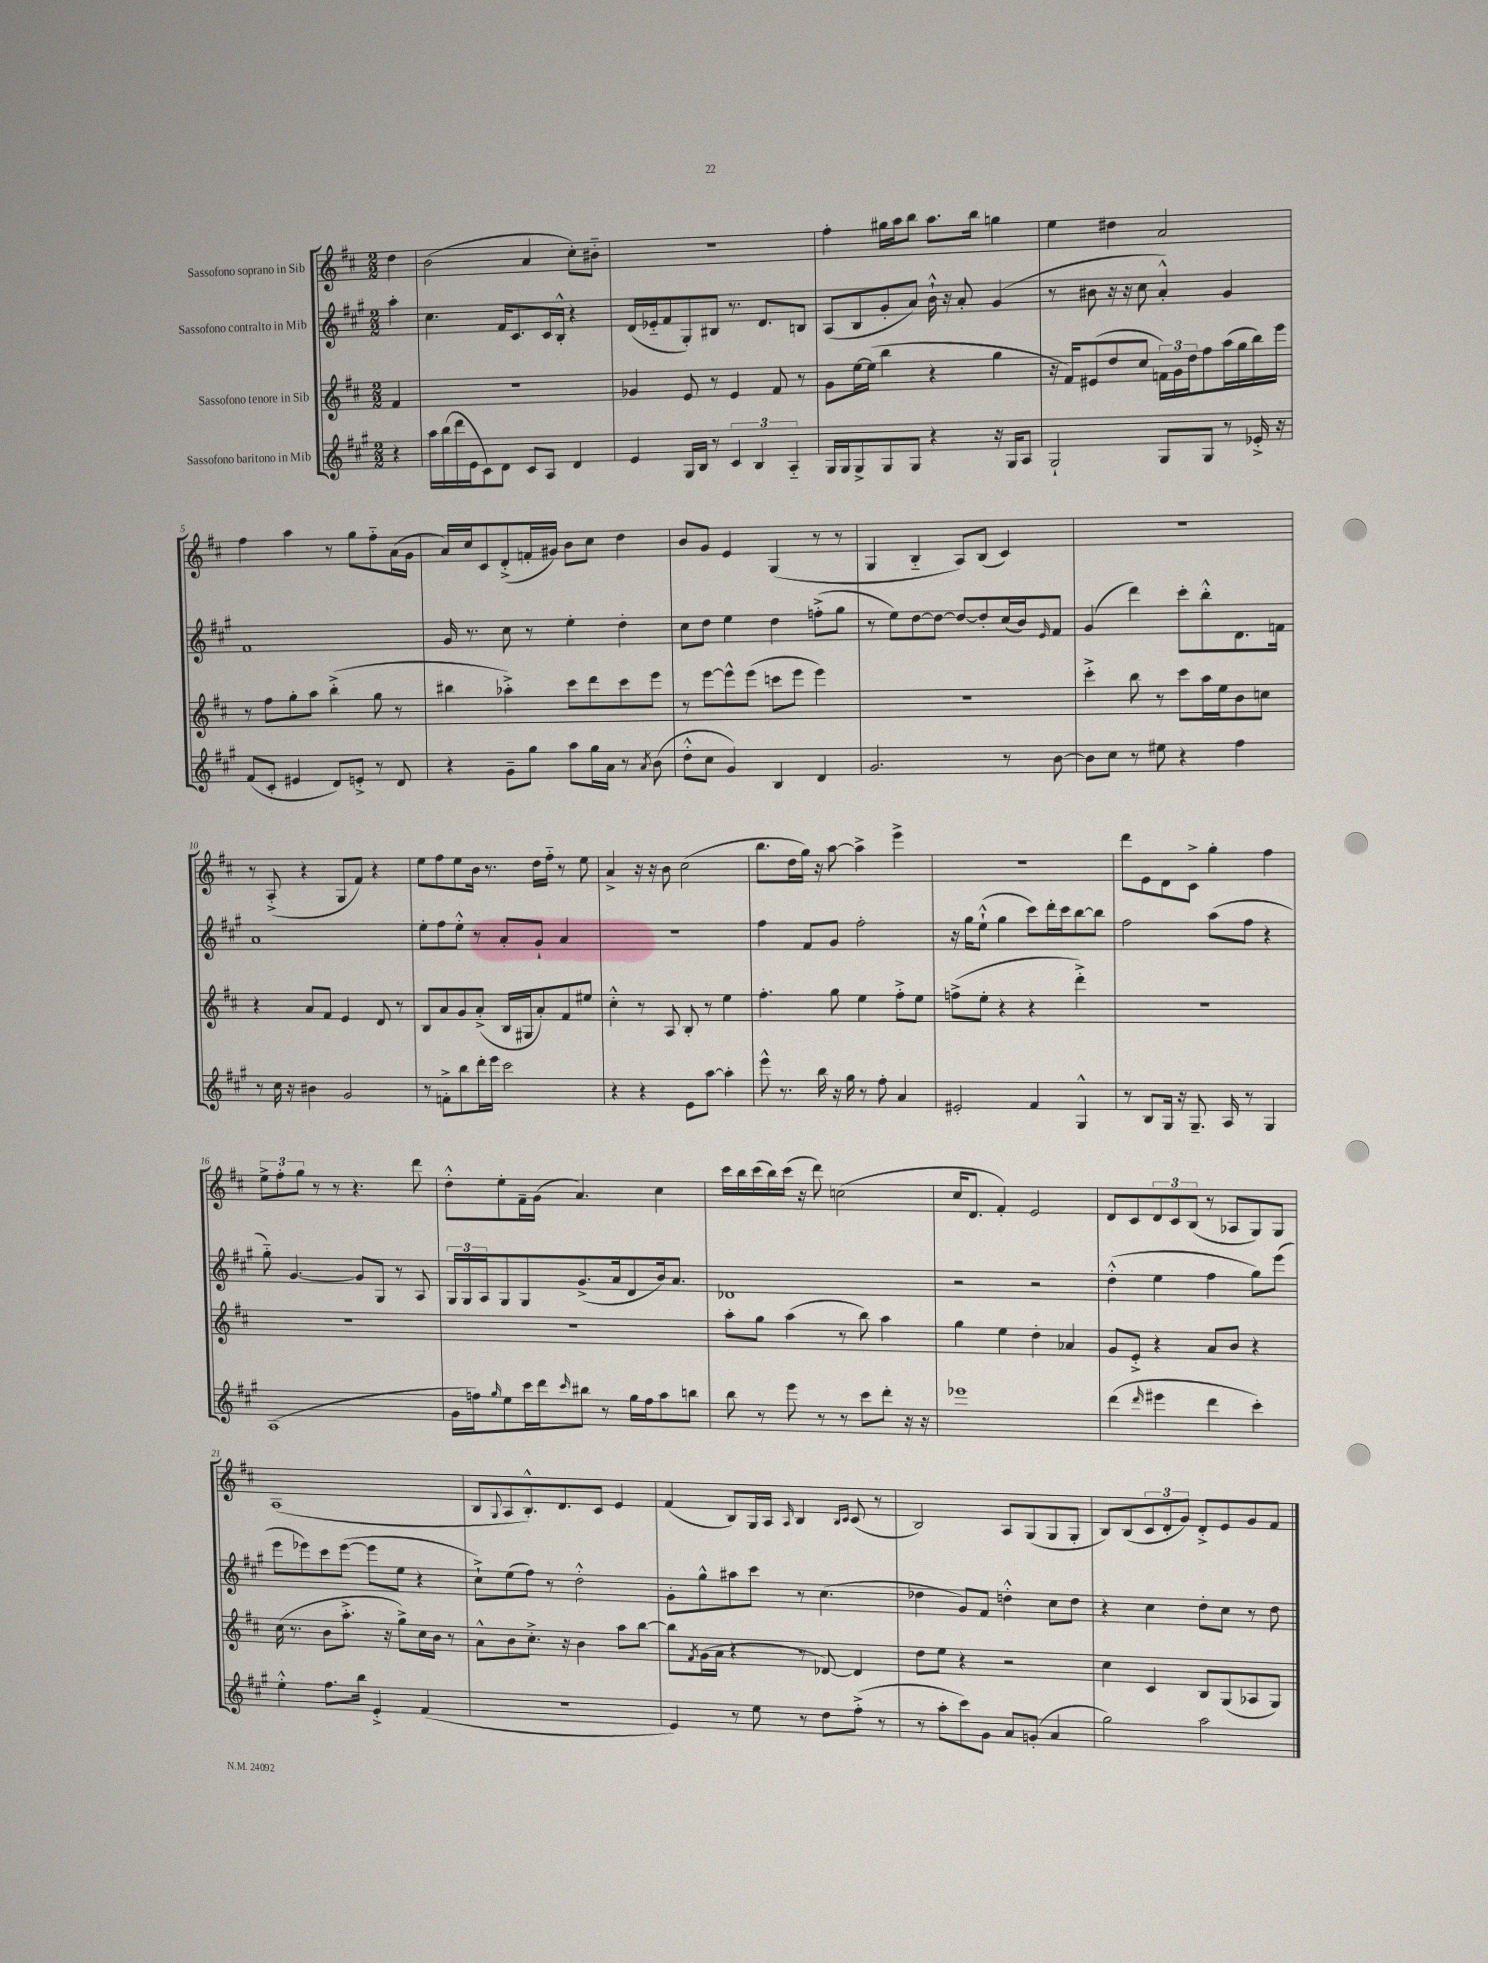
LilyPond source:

<<
\new StaffGroup <<
\new Staff = "s0" \with { instrumentName = "Sassofono soprano in Sib" } {
    \clef treble \key d \major \numericTimeSignature \time 2/2 \partial 4
    d''4 |
    b'2( a'4 cis''8-.) bis'8-_ |
    R1 |
    fis''4-. gis''16 a''16 b''8 a''8. b''16 g''4 |
    e''4 dis''4 a'2 |
    fis''4 a''4 r8 g''8 fis''8-_ a'16( g'16 |
    a'16) cis''16 cis'8 d'8-.->( f'16-. gis'16) b'8 cis''8 d''4 |
    b'8 g'8 e'4 g4( r8 r8 |
    g4 b4-_ a8) b8( cis'4) |
    r1 |
    r8 a8-.->( r4 g8 fis'8) r4 |
    e''8 fis''8 e''8 b'16 r8. d''16 fis''16-_ r8 e''8 |
    a'4-> r16 r16 b'8 cis''2( |
    b''8. d''16 g''16) r16 a''8~ a''4-> e'''4-> |
    r1 |
    d'''8 e'8 d'8 cis'8-> g''4-. fis''4 |
    \tuplet 3/2 { e''8-> fis''8-. g''8 } r8 r8 r4. d'''8 |
    d''8-.-^ e''8-. fis'16-- g'16( a'4.) cis''4 |
    cis'''16 b''16 cis'''16( b''16) cis'''16( r16 d'''8) c''2( |
    cis''16 d'8. fis'4-.) e'2 |
    d'8 cis'8 \tuplet 3/2 { d'8 cis'8 b8( } r8 aes8 g8) g8 |
    a1( |
    b8 \appoggiatura { g8 } a8 b8.-.-^) d'8. cis'8 e'4 |
    fis'4( b8) g16 a16 \grace { a16 } b4 \grace { b16 cis'16 } cis'8( r8 |
    b2) a8 g8( g8 g8-. |
    b8) b8( \tuplet 3/2 { cis'8 d'8-. g'8) } d'8-.-> e'8 g'8 fis'8 \bar "|." |
}
\new Staff = "s1" \with { instrumentName = "Sassofono contralto in Mib" } {
    \clef treble \key a \major \numericTimeSignature \time 2/2 \partial 4
    a''4-. |
    cis''4. fis'16 cis'8. cis'16 b16-.-^ r4 |
    d'16( ees'16-_ fis'8 gis8-.) bis8 r8. d'8. b8 |
    a8( b8 gis'8-. a'8) b'16-!-^ r16 a'8-. gis'4( |
    r8 bis'8 r16 r16 cis''8 a'4-.-^) gis'4 |
    fis'1 |
    gis'16 r8. cis''8 r8 e''4-. d''4-. |
    cis''8 d''8 e''4 d''4 f''8-.->( gis''8 |
    r8 e''8) d''8~ d''8~ d''8~ d''8-. cis''16( b'16) \grace { e'16 } fis'8 |
    gis'4( d'''4) cis'''8-. b''8-.-^ d'8. f'16 |
    a'1 |
    e''8-. fis''8 e''8-.-^ r8 a'8-. gis'8-! a'4 |
    R1 |
    fis''4 fis'8 gis'8 fis''2-. |
    r16 gis''16 e''8-!-^( gis''4 cis'''8) d'''16-. cis'''16 b''8~ b''8 |
    fis''2 a''8( fis''8 r4 |
    gis''8-_) gis'4.~ gis'8 gis8 r8 a8 |
    \tuplet 3/2 { gis16 gis16 a16 } gis8 gis8 gis'8.->( a'16 d'8 b'16) a'8. |
    des'1 |
    r2 r2 |
    d''4-.-^( e''4 fis''4 gis''8) e'''8( |
    e'''8 ees'''8) cis'''8 ees'''8~( ees'''8 e''8 r4 |
    cis''8-!->) e''8( fis''8) r8 d''2-.-^ |
    gis'8-. gis''8-^ ais''8 cis'''8 r8 cis''4.( |
    des''4 gis'8) fis'8 d''4-.-^ cis''8 d''8 |
    r4 cis''4 d''8-. cis''8 r8 d''8 \bar "|." |
}
\new Staff = "s2" \with { instrumentName = "Sassofono tenore in Sib" } {
    \clef treble \key d \major \numericTimeSignature \time 2/2 \partial 4
    fis'4 |
    R1 |
    ges'4 e'8 r8 e'4 fis'8 r8 |
    g'8 e''16~ e''16( b''4 r4 g''4 |
    r16 fis'16) eis'8( d''8 cis''8 \tuplet 3/2 { f'16) g'16 d''16 } fis''8 a''16( g''16 b''16) e'''16 |
    r8 fis''8 g''8-. a''8 b''4-.->( g''8 r8 |
    bis''4 aes''4-.->) cis'''8 d'''8 cis'''8 e'''8 |
    r8 e'''8~ e'''8-^ e'''8( c'''8 e'''8 e'''4) |
    R1 |
    cis'''4-.-> b''8 r8 cis'''8 a''16 e''16 b'8 c''8 |
    r4 a'8 fis'8 e'4 d'8 r8 |
    b8 a'8 g'8 a'8-.->( b16 gis16 a'8-.) fis'8 eis''8 |
    cis''4-.-^ r8 a8 b8-. r8 e''4 |
    fis''4.-. g''8 e''4 fis''8-.-> e''8 |
    f''8->( e''8-. r4 r4 d'''4-.->) |
    R1 |
    R1 |
    R1 |
    a''8-. g''8 a''4( r8 b''8) a''4 |
    g''4 e''4 d''4-. aes'4 |
    g'8 e'8-.-> r4 a'8 b'8 r4 |
    cis''16( r8. b'8 a''8.-.-> r16 g''8->) cis''16 b'16 r8 |
    a'8-^ b'8 cis''8.-.-> r16 b'4 a''8 b''8~ |
    b''8 \acciaccatura { fis'8 } g'16( a'16 r4 r8 des'8~) des'4 |
    d''8 e''8 r4 r2 |
    cis''4 cis'4 b8 g8( aes8 g8) \bar "|." |
}
\new Staff = "s3" \with { instrumentName = "Sassofono baritono in Mib" } {
    \clef treble \key a \major \numericTimeSignature \time 2/2 \partial 4
    r4 |
    a''16 b''16( d'''16 e'16 cis'8) d'8 cis'8 a8 d'4 |
    e'4 gis16 b16 r8 \tuplet 3/2 { cis'4 b4 a4-_ } |
    gis16 gis16 gis8-> gis8 gis8 r4 r16 gis16 a8 |
    gis2-! gis8 gis8 r8 ees'16-.-> r16 |
    fis'8( cis'8-. eis'4 d'8) e'8-.-> r8 d'8 |
    r4 gis'8-- gis''8 a''8 gis''16 a'16 r8 \acciaccatura { a'8 } b'8( |
    d''8-.-^ cis''8 gis'4) b4 d'4 |
    gis'2. r8 b'8~ |
    b'8 cis''8 r8 eis''8 r4 fis''4 |
    r8 cis''16 r16 bis'4 gis'2 |
    r8 f'8-.-> b''8 d'''16-. e'''16 cis'''2 |
    r4 r4 e'8 a''8~ a''4-. |
    e'''8-^ r8. b''16 r16 gis''16 r8 fis''8-. a'4 |
    eis'2-. fis'4 gis4-^ |
    r8 b8 gis16 r16 gis8.-- a16 r8 gis4 |
    a1( |
    gis'16 f''16) \grace { gis''16 } e''8 cis'''16 d'''16 \grace { cis'''16 } bis''8 r8 gis''16 f''16 a''8 b''8 |
    b''8 r8 e'''8 r8 r8 cis'''8 d'''8-. r16 r16 |
    ees'''1 |
    d'''4( \grace { d'''16 } eis'''4 d'''4 cis'''4-.) |
    e''4-.-^ fis''8. b''16 e'4-.-> fis'4( |
    r1 |
    e'4) r8 e''8 r8 d''8 fis''8-.->( r8 |
    r8 a''8-. cis'''8) gis'8 a'8 g'8-.( a'4 |
    gis''2) a''2 \bar "|." |
}
>>
>>
